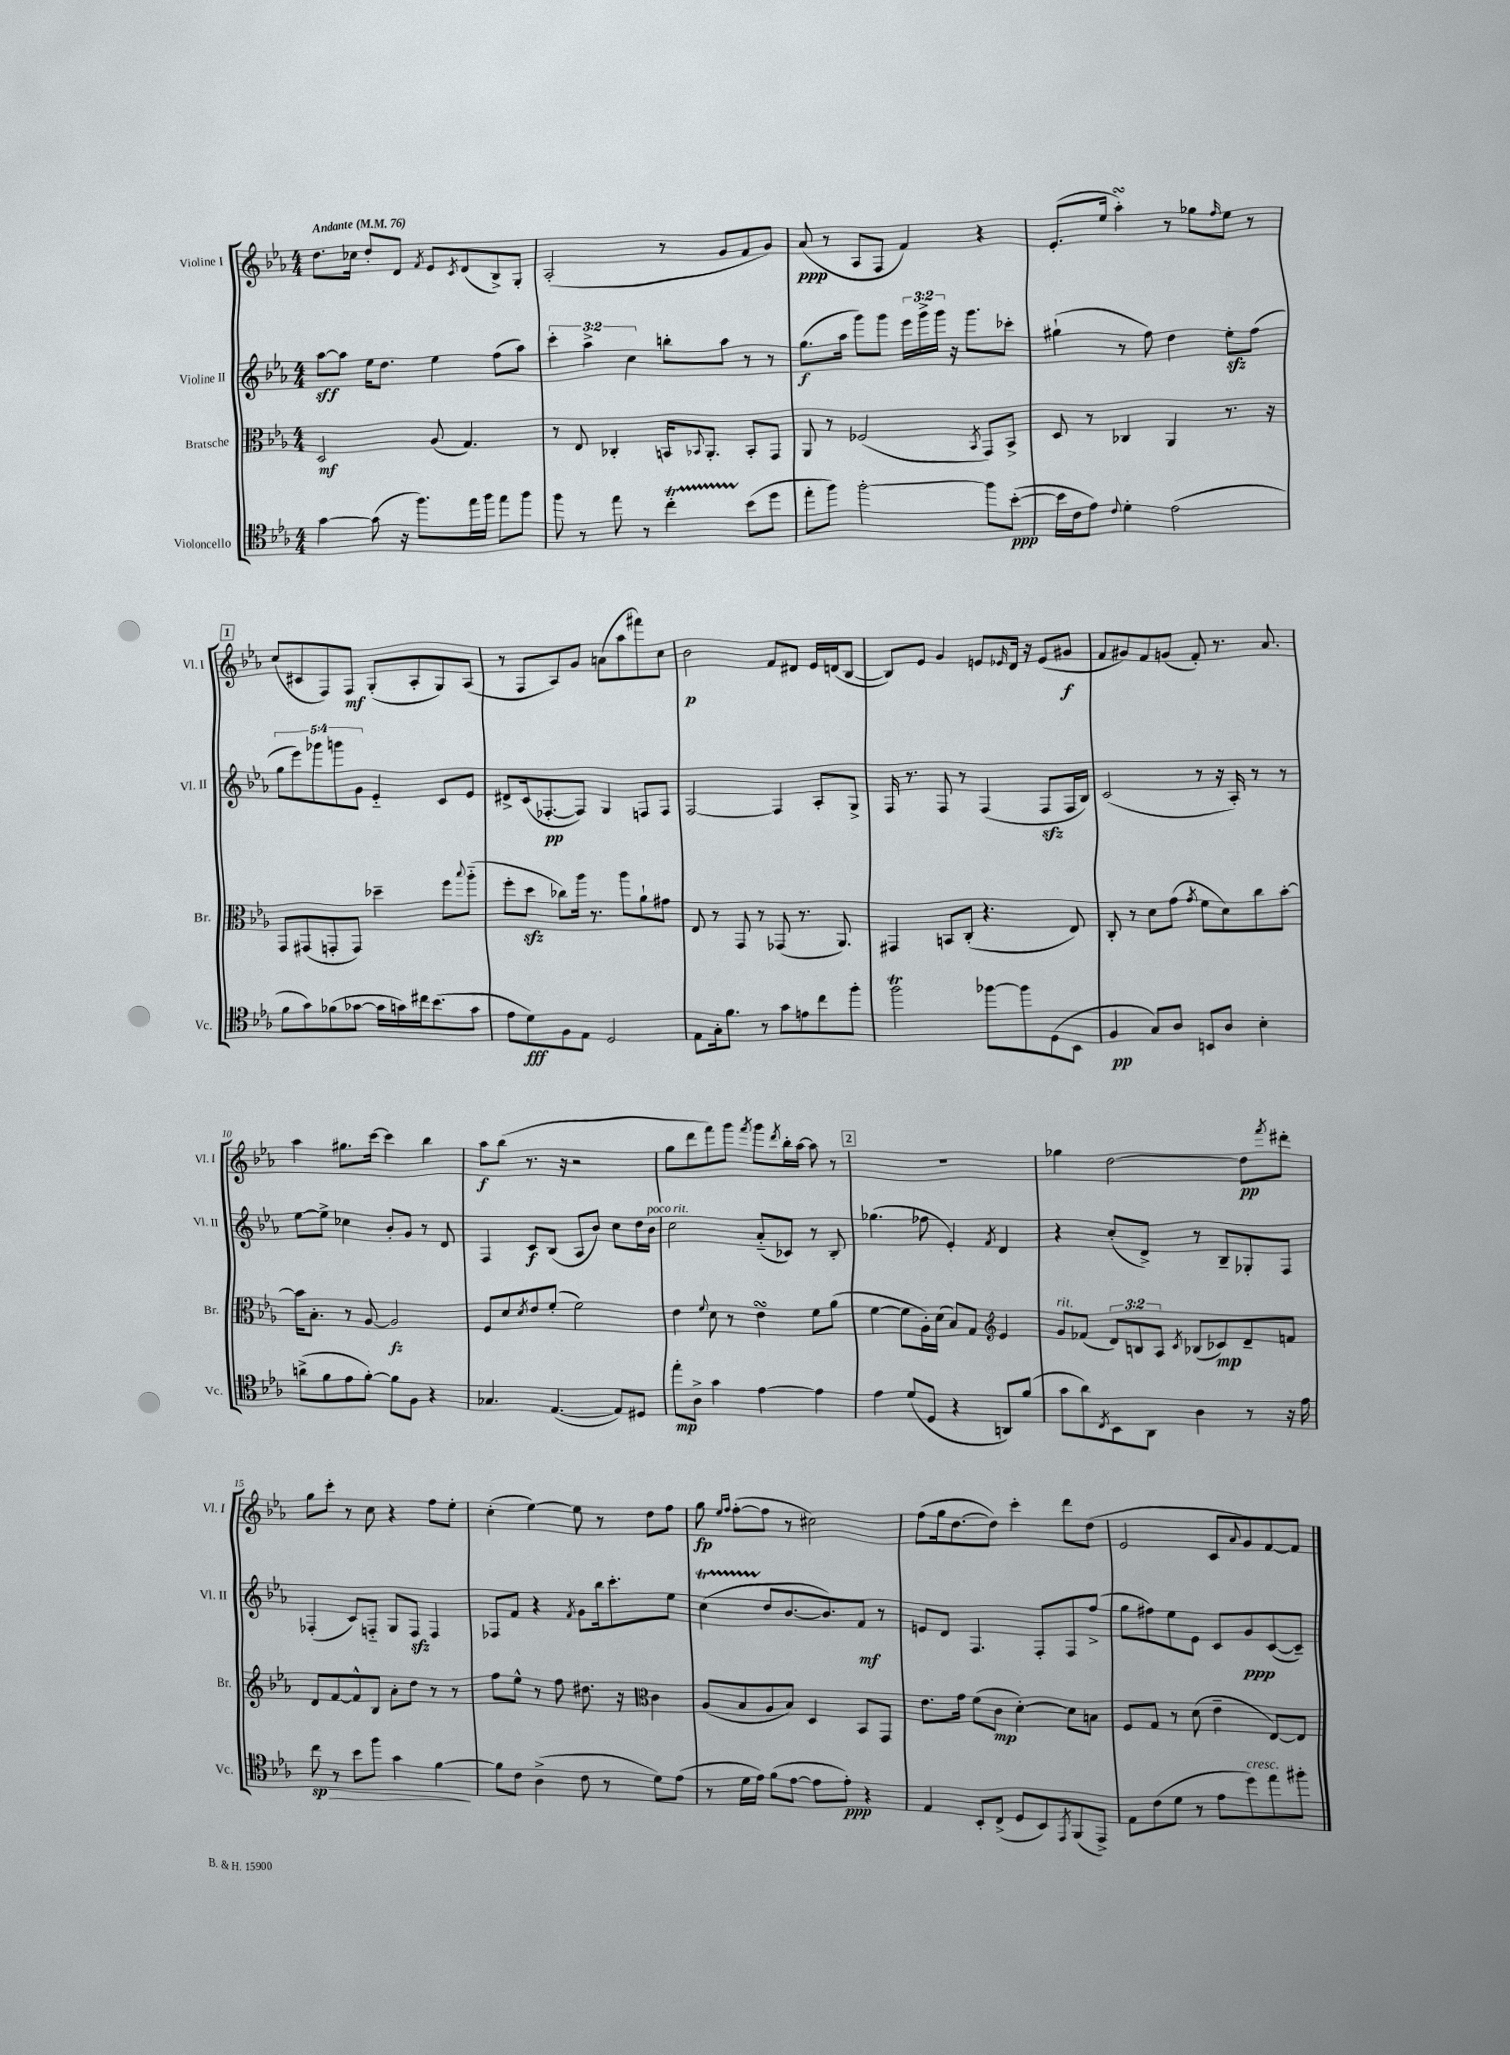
<<
\new StaffGroup <<
\new Staff = "s0" \with { instrumentName = "Violine I" shortInstrumentName = "Vl. I" } {
    \clef treble \key ees \major \numericTimeSignature \time 4/4 \tempo "Andante" 4 = 76
    d''8. ces''16 d''8-. d'8 \acciaccatura { f'8 } ees'8 \acciaccatura { c'8 } d'8( bes8->) g8-. |
    aes2-.( r8 g'8 f'8 g'8) |
    aes'8\ppp( r8 aes8 f8 f'4) r4 |
    ees'8.-.( ees''16 aes''4-.\turn) r8 ges''8 \grace { f''16 } ees''8 r8 |
    \mark \markup { \box "1" } c''8( cis'8 f8) f8\mf g8-.( aes8-. g8) aes8( |
    r8 f8 aes8) g'8 a'8( aes''8 fis'''8) c''8 |
    bes'2\p f'8 dis'8 ees'16 d'16( bes8~ |
    bes8) ees'8 g'4 e'8 \grace { ees'16 } d'16 r16 ees'8( gis'8\f |
    f'8 gis'8) f'8 g'8( f'8-.) r8. aes'8. |
    aes''4 gis''8. c'''16~ c'''4 bes''4 |
    aes''8\f bes''8( r8. r16 r2 |
    g''8 d'''8 f'''8) g'''8 \acciaccatura { f'''8 } g'''8 \acciaccatura { d'''8 } bes''16-. aes''16~ aes''8 r8 |
    \mark \markup { \box "2" } R1 |
    ges''4 d''2~ d''8\pp \acciaccatura { f'''8 } dis'''8-. |
    g''8 c'''8-. r8 c''8 r4 f''8 ees''8-. |
    c''4-.( ees''4~) ees''8 r8 d''8 f''8 |
    g''8\fp \grace { ees''16 f''16 } f''8~-.( f''8 r8 cis''2) |
    f''8( g''16 d''8.~ d''8) c'''4-. d'''8 d''8( |
    ees'2 c'8 \appoggiatura { aes'8 } g'8) f'8~ f'8 \bar "|." |
}
\new Staff = "s1" \with { instrumentName = "Violine II" shortInstrumentName = "Vl. II" } {
    \clef treble \key ees \major \numericTimeSignature \time 4/4 \override Staff.TupletNumber.text = #tuplet-number::calc-fraction-text
    aes''8~\sff aes''8 ees''16 d''8. ees''4 f''8( aes''8) |
    \tuplet 3/2 { c'''4-. aes''4-> c''4 } b''8-. aes''8 r8 r8 |
    g''8.\f( aes''16 g'''8) g'''8 \tuplet 3/2 { ees'''16 g'''16-> g'''16 } r16 g'''8. ces'''8-. |
    gis''4-!( r8 f''8) d''4 ees''8-.\sfz f''8( |
    \mark \markup { \box "1" } \tuplet 5/4 { g''8 ees'''8) ges'''8 g'''8 g'8 } ees'4-_ c'8 ees'8 |
    dis'8-> c'16( fes8.~-.\pp fes8) g4 f8 f8 |
    f2~ f4 aes8-. g8-> |
    f16 r8. f8 r8 f4( f8\sfz f16 bes16) |
    c'2( r8 r16 aes16-.) r8 r8 |
    ees''8~ ees''8-> ces''4 bes'8-. g'8 r8 d'8 |
    f4 c'8\f bes8( aes8 bes'8) c''8 d''16 bes'16^\markup { \italic "poco rit." } |
    c''2 aes'8-_( ces'8) r8 bes8-. |
    \mark \markup { \box "2" } ges''4.( fes''8 ees'4-.) \acciaccatura { f'8 } d'4 |
    r4 c''8-.( d'8->) r8 bes8-- ges8-. f8 |
    fes4-.( c'8) f8-_ g8 f8\sfz f4 |
    fes8 f'8 r4 \acciaccatura { f'8 } g'8 bes''16 c'''8.-. ees''8 |
    c''4\startTrillSpan( d''8\stopTrillSpan bes'8.~ bes'8.) f'8\mf r8 |
    e'8 d'8 f4. f8-. f8 f''8->( |
    g''8 fis''8) ees''8 ees'8 c'8 g'8\ppp c'8~( c'8--) \bar "|." |
}
\new Staff = "s2" \with { instrumentName = "Bratsche" shortInstrumentName = "Br." } {
    \clef alto \key ees \major \numericTimeSignature \time 4/4 \override Staff.TupletNumber.text = #tuplet-number::calc-fraction-text
    d2\mf aes8( g4.) |
    r8 ees8 ces4-. b,16 \appoggiatura { bes,8 } aes,8.-. bes,8-. g,8 |
    aes,8 r8 fes2( \acciaccatura { bes,8 } g,8) bes,8-> |
    d8 r8 ces4 aes,4 r8. r16 |
    \mark \markup { \box "1" } g,8 gis,8( g,8-. g,8) des''4-- f''8 \appoggiatura { bes''8 } aes''8-_( |
    f''8-. d''8\sfz ces''8) aes''16 r8. aes''8 aes'8-! gis'8 |
    ees8 r8 g,8 r8 ges,8( r8. aes,8.) |
    gis,4 b,8 c8-.( r4. ees8) |
    c8-. r8 d'8 g'8( \acciaccatura { g'8 } f'8 d'8) c''8 bes'8~-. |
    bes'16 bes8.-. r8 aes8~ aes2\fz |
    f8 d'8 \acciaccatura { d'8 } ees'8 f'8-.( f'2) |
    ees'4 \appoggiatura { f'8 } d'8 r8 ees'4\turn f'8 aes'8( |
    \mark \markup { \box "2" } f'4~ f'8 aes16-.) d'16( bes8) g8 \clef treble ees'4 |
    g'8^\markup { \italic "rit." } fes'8( \tuplet 3/2 { d'8) b8 aes8 } \acciaccatura { c'8 } bes8( ces'8\mp) d'8-- f'8 |
    d'8 f'8~ f'8-^ bes8 aes'8-. d''8 r8 r8 |
    f''8 ees''8-^ r8 f''8 dis''8. r16 \clef alto c'4 |
    aes8( bes8 aes8 bes8) d4 bes,8 g,8 |
    ees'8. g'16 f'8( c'8\mp d'4~-.) d'8 b8 |
    f8 g8 r8 d'8( ees'4-- ees8~) ees8 \bar "|." |
}
\new Staff = "s3" \with { instrumentName = "Violoncello" shortInstrumentName = "Vc." } {
    \clef tenor \key ees \major \numericTimeSignature \time 4/4
    g'4~ g'8( r16 f''8.) ees''16 f''16 ees''8 f''8 |
    f''8 r8 ees''8 r8 c''4-.\startTrillSpan bes'8\stopTrillSpan( d''8 |
    ees''8-. f''8) f''2~-. f''8 bes'8~-.\ppp( |
    bes'16 c'16 ees'8) \appoggiatura { c'8 } d'4-. ees'2( |
    \mark \markup { \box "1" } f'8 g'8) fes'8( ges'8~ ges'16 g'16) cis''16 bes'8.( g'8 |
    ees'8 d'8\fff) f8 ees8 d2 |
    ees8 g16-. f'8. r8 g'8 e'8 c''8 f''8-. |
    f''2\trill fes''8~ fes''8 d8( bes,8 |
    f4\pp g8) aes8 b,8 aes8 bes4-. |
    a'8->( f'8 ees'8 f'8~-.) f'8 f8 r4 |
    ges4. ees4.~( ees8) dis8 |
    ees''8-.\mp aes8-> g'4 ees'4~ ees'4 |
    \mark \markup { \box "2" } ees'4 d'8( d8 r4 a,8) f'8( |
    g'8 aes'8) \acciaccatura { c8 } bes,8 aes,8 aes4 r8 r16 ees'16 |
    c''8\sp\> r8 bes'8 f''8 g'4 f'4~\! |
    f'8 c'8 aes4->( c'8 r8 d'8) ees'8( |
    r8 d'16 ees'16) f'8( ees'8~ ees'8 ees'8-.\ppp) r4 |
    ees4 bes,8-. c8->( d8 bes,8) \acciaccatura { ees,8 } f,8( ees,8->) |
    ees8 c'8( d'8 r8 ees'8 d''8^\markup { \italic "cresc." }) ees''8 fis''8-. \bar "|." |
}
>>
>>
